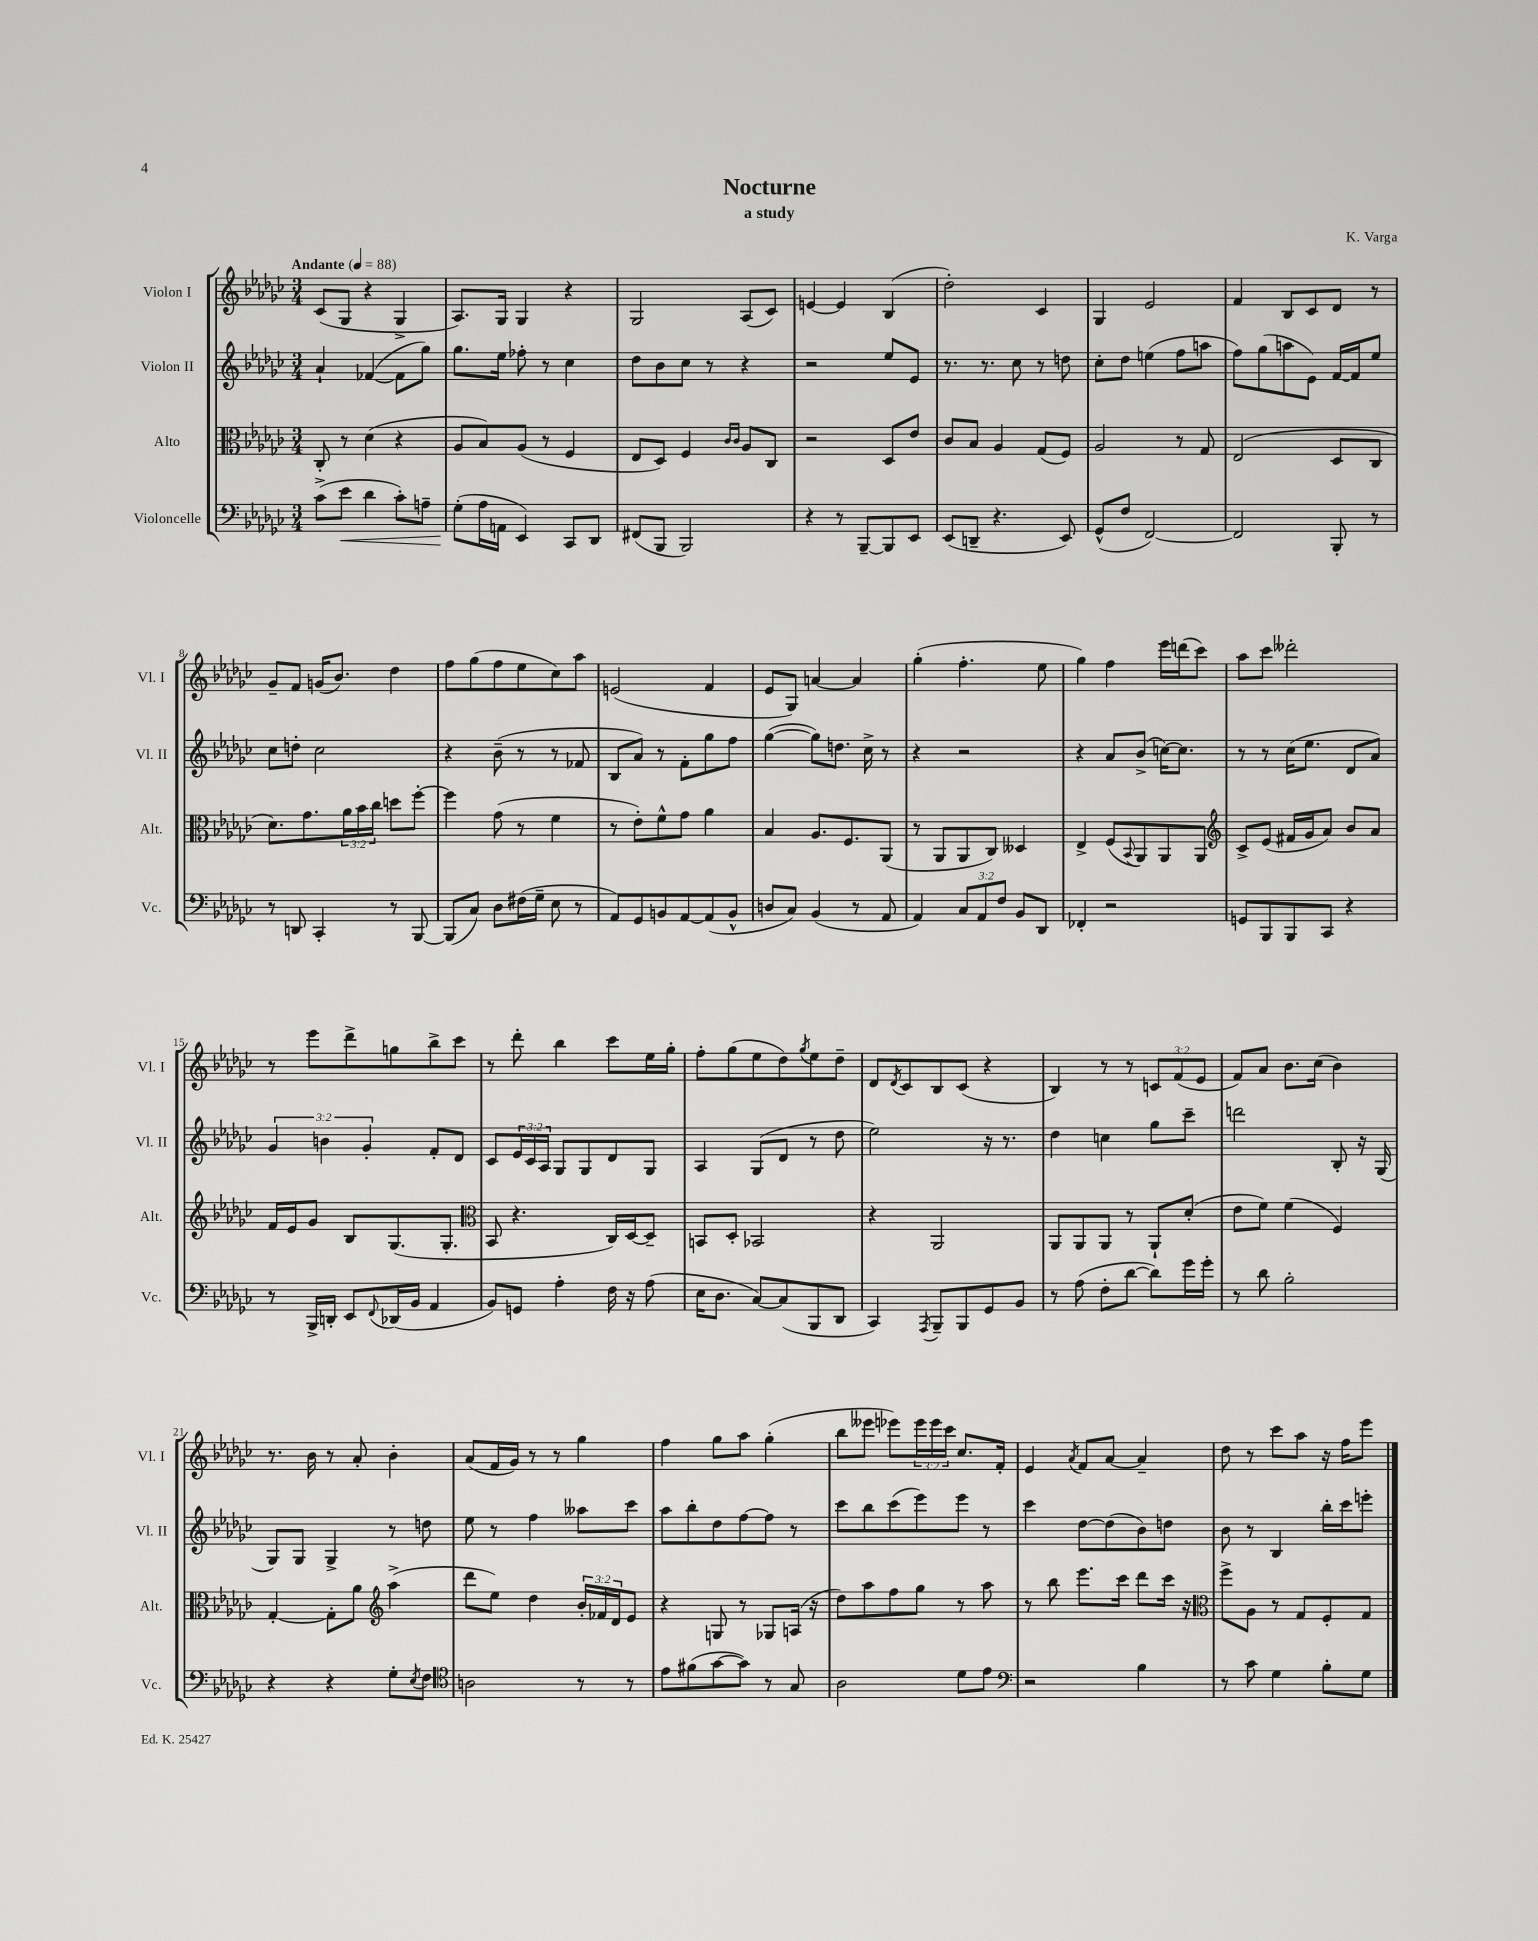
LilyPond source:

\header { title = "Nocturne" composer = "K. Varga" subtitle = "a study" }
<<
\new StaffGroup <<
\new Staff = "s0" \with { instrumentName = "Violon I" shortInstrumentName = "Vl. I" } {
    \clef treble \key ges \major \numericTimeSignature \time 3/4 \override Staff.TupletNumber.text = #tuplet-number::calc-fraction-text \tempo "Andante" 4 = 88
    ces'8( ges8 r4 ges4-> |
    aes8.) ges16 ges4 r4 |
    ges2 aes8( ces'8) |
    e'4~ e'4 bes4( |
    des''2-.) ces'4 |
    ges4 ees'2 |
    f'4 bes8 ces'8 des'8 r8 |
    ges'8-- f'8 g'16( bes'8.) des''4 |
    f''8 ges''8( f''8 ees''8 ces''8) aes''8 |
    e'2( f'4 |
    ees'8 ges8) a'4~ a'4 |
    ges''4-.( f''4.-. ees''8 |
    ges''4) f''4 ees'''16 d'''16( ces'''8) |
    aes''8 ces'''8 deses'''2-. |
    r8 ees'''8 des'''8-> g''8 bes''8-> ces'''8 |
    r8 des'''8-. bes''4 ces'''8 ees''16 ges''16-. |
    f''8-. ges''8( ees''8 des''8) \acciaccatura { ges''8 } ees''8 des''8-- |
    des'8 \acciaccatura { des'8 } ces'8 bes8 ces'8( r4 |
    bes4) r8 r8 \tuplet 3/2 { c'8 f'8( ees'8 } |
    f'8) aes'8 bes'8. ces''16( bes'4) |
    r8. bes'16 r8 aes'8-. bes'4-. |
    aes'8( f'16 ges'16) r8 r8 ges''4 |
    f''4 ges''8 aes''8 ges''4-.( |
    bes''8 eeses'''8 ees'''8) \tuplet 3/2 { ees'''16 ees'''16 ces'''16 } ces''8. f'16-. |
    ees'4 \acciaccatura { aes'8 } f'8 aes'8~ aes'4-- |
    des''8 r8 ces'''8 aes''8 r16 f''16 ees'''8 \bar "|." |
}
\new Staff = "s1" \with { instrumentName = "Violon II" shortInstrumentName = "Vl. II" } {
    \clef treble \key ges \major \numericTimeSignature \time 3/4 \override Staff.TupletNumber.text = #tuplet-number::calc-fraction-text
    aes'4-! fes'4~( fes'8 ges''8) |
    ges''8. ees''16 fes''8-. r8 ces''4 |
    des''8 bes'8 ces''8 r8 r4 |
    r2 ees''8 ees'8 |
    r8. r8. ces''8 r8 d''8 |
    ces''8-. des''8 e''4( f''8 a''8 |
    f''8) ges''8( a''8 ees'8) f'16~ f'16 ees''8 |
    ces''8 d''8-. ces''2 |
    r4 bes'8--( r8 r8 fes'8 |
    bes8 aes'8) r8 f'8-. ges''8 f''8 |
    ges''4~( ges''8) d''8. ces''16-> r8 |
    r4 r2 |
    r4 aes'8 bes'8->( c''16~) c''8. |
    r8 r8 ces''16( ees''8. des'8 aes'8) |
    \tuplet 3/2 { ges'4 b'4 ges'4-. } f'8-. des'8 |
    ces'8 \tuplet 3/2 { ees'16 ces'16 aes16 } ges8 ges8 des'8 ges8 |
    aes4 ges8( des'8 r8 des''8 |
    ees''2) r16 r8. |
    des''4 c''4 ges''8 ces'''8-- |
    d'''2 bes8-. r16 ges16( |
    ges8) ges8 ges4-> r8 d''8 |
    ees''8 r8 f''4 aeses''8 ces'''8 |
    aes''8 bes''8-. des''8 f''8~ f''8 r8 |
    ces'''8 bes''8 ces'''8( ees'''8) ees'''8 r8 |
    ces'''4 des''8~ des''8( bes'8) d''8 |
    bes'8 r8 bes4 bes''16-. ces'''16 e'''8-. \bar "|." |
}
\new Staff = "s2" \with { instrumentName = "Alto" shortInstrumentName = "Alt." } {
    \clef alto \key ges \major \numericTimeSignature \time 3/4 \override Staff.TupletNumber.text = #tuplet-number::calc-fraction-text
    ces8-. r8 des'4( r4 |
    aes8 bes8) aes8( r8 f4 |
    ees8 des8) f4 \grace { ces'16 ces'16 } aes8 ces8 |
    r2 des8 ees'8 |
    ces'8 bes8 aes4 ges8( f8) |
    aes2 r8 ges8 |
    ees2( des8 ces8 |
    des'8.) ges'8. \tuplet 3/2 { aes'16 bes'16 ces''16 } d''8 f''8~-. |
    f''4 ges'8( r8 f'4 |
    r8 ees'8-.) f'8-^ ges'8 aes'4 |
    bes4 aes8. f8. aes,8( |
    r8 aes,8 aes,8 ces8) deses4 |
    ees4-> f8( \appoggiatura { bes,8 } aes,8) aes,8 aes,8 |
    \clef treble ces'8-> ees'8( fis'16 ges'16 aes'8) bes'8 aes'8 |
    f'16 ees'16 ges'8 bes8 ges8.( ges8.-. |
    \clef alto bes,8 r4. ces16) des16~ des8-- |
    b,8 des8-. bes,2 |
    r4 aes,2 |
    aes,8 aes,8 aes,8 r8 aes,8-! des'8-.( |
    ees'8 f'8) f'4( f4) |
    ges4~-. ges8-. aes'8 \clef treble aes''4->( |
    des'''8 ees''8) des''4 \tuplet 3/2 { bes'16-. fes'16 des'16 } ees'8 |
    r4 g8 r8 ges8 a16( r16 |
    des''8) aes''8 f''8 ges''8 r8 aes''8 |
    r8 bes''8 ees'''8. ces'''16 des'''8 ces'''16 r16 |
    \clef alto f''8-> aes8 r8 ges8 f8-. ges8 \bar "|." |
}
\new Staff = "s3" \with { instrumentName = "Violoncelle" shortInstrumentName = "Vc." } {
    \clef bass \key ges \major \numericTimeSignature \time 3/4 \override Staff.TupletNumber.text = #tuplet-number::calc-fraction-text
    ces'8->( ees'8\< des'4 ces'8-.) a8-- |
    ges8-.\!( aes16 a,16 ees,4) ces,8 des,8 |
    fis,8( bes,,8 bes,,2) |
    r4 r8 bes,,8~-- bes,,8 ees,8 |
    ees,8( d,8-- r4. ees,8) |
    ges,8-^( f8 f,2~) |
    f,2 bes,,8-. r8 |
    r8 d,8 ces,4-. r8 bes,,8~ |
    bes,,8( ces8) des8 fis16( ges16-- ees8 r8 |
    aes,8) ges,8 b,8 aes,8~ aes,8( b,8-^ |
    d8 ces8) bes,4( r8 aes,8 |
    aes,4) \tuplet 3/2 { ces8 aes,8 f8 } bes,8 des,8 |
    fes,4-. r2 |
    g,8 bes,,8 bes,,8 ces,8 r4 |
    r8 bes,,16-> d,16-. ees,8 \appoggiatura { f,8 } des,16( bes,16 aes,4 |
    bes,8) g,8 aes4-. f16 r16 aes8( |
    ees16 des8. ces8~) ces8( bes,,8 des,8 |
    ces,4) \acciaccatura { aes,,8 } bes,,8-- bes,,8 ges,8 bes,8 |
    r8 aes8( f8-. des'8~ des'8) ges'16 ges'16-. |
    r8 des'8 bes2-. |
    r4 r4 ges8-. \acciaccatura { ees8 } f8 |
    \clef tenor a2 r8 r8 |
    ees'8 fis'8( ges'8~ ges'8) r8 ges8 |
    aes2 des'8 ees'8 |
    \clef bass r2 bes4 |
    r8 ces'8 ges4 bes8-. ges8 \bar "|." |
}
>>
>>
